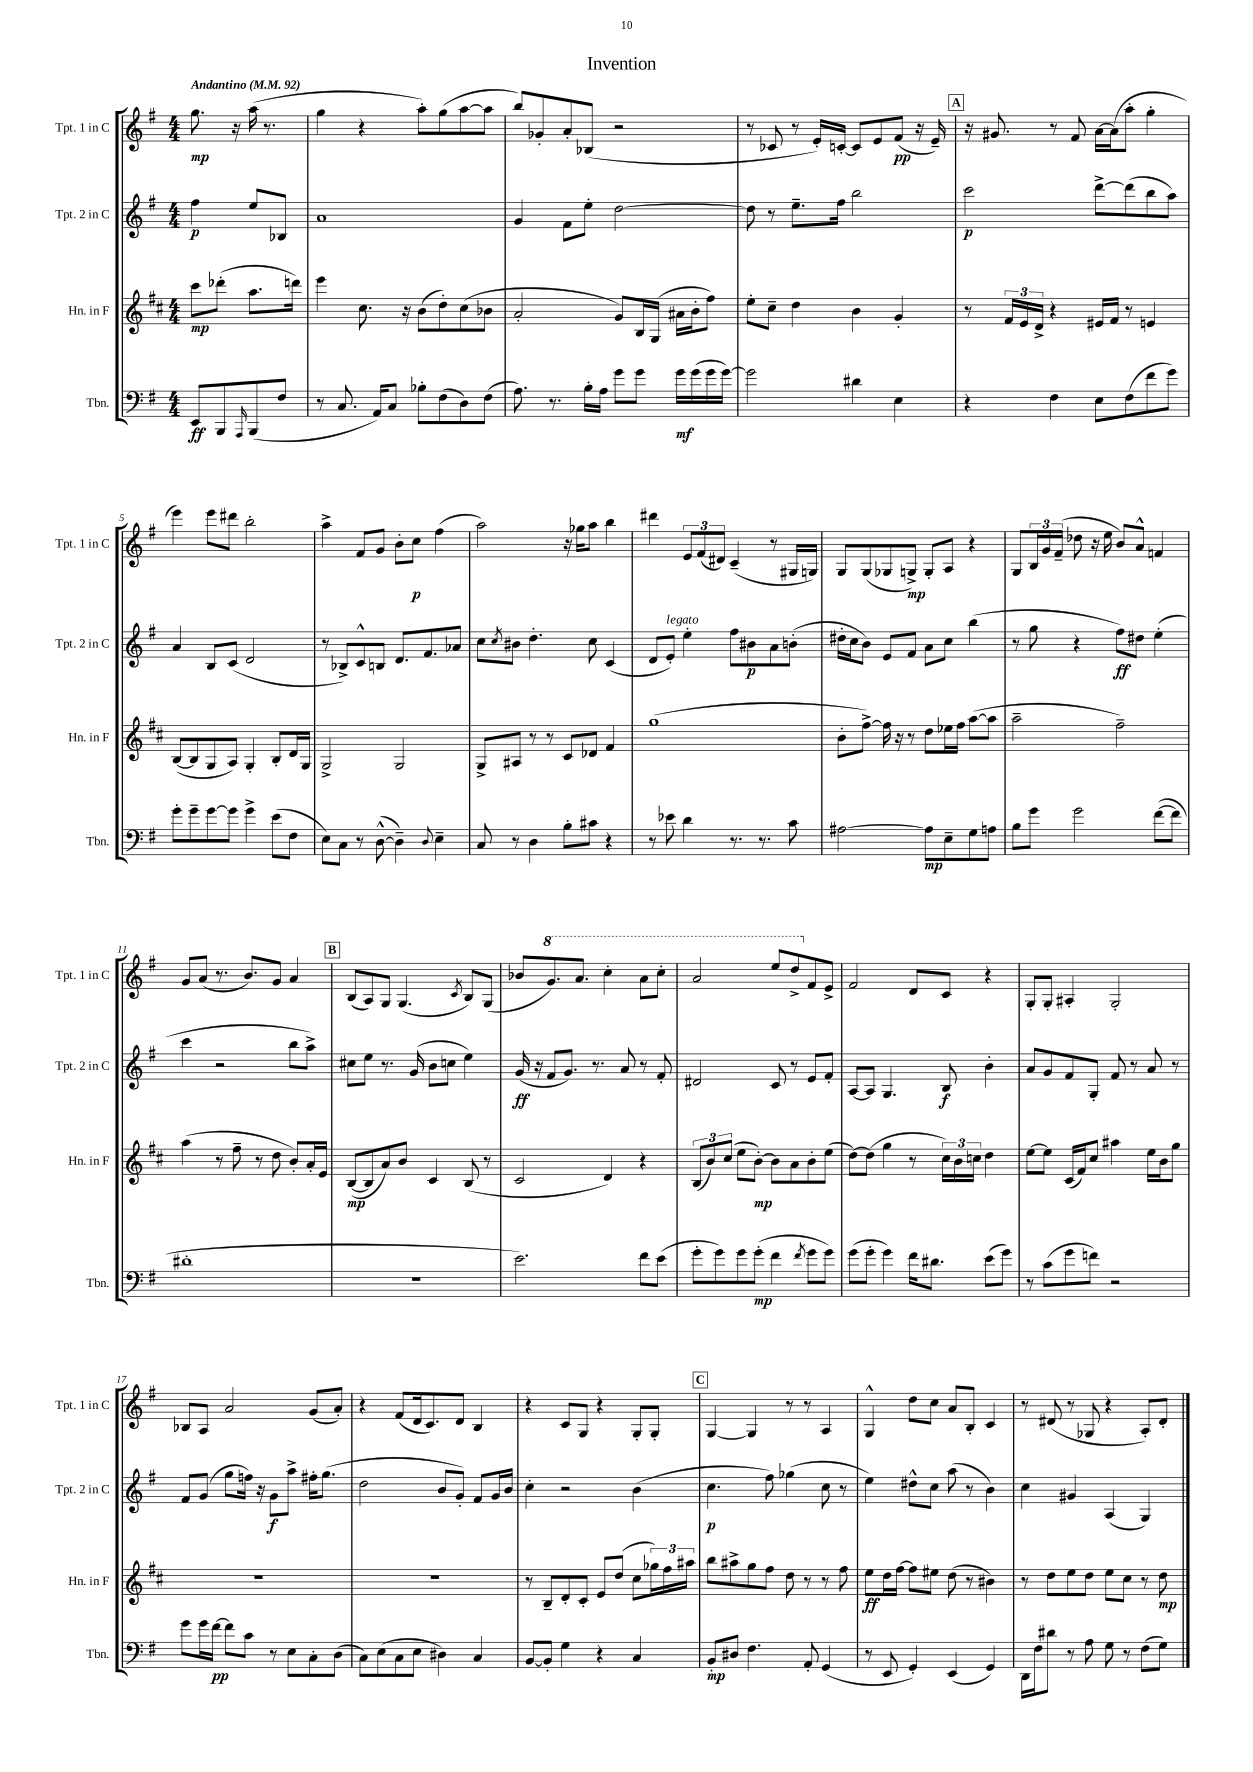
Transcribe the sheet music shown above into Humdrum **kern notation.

**kern	**kern	**kern	**kern
*staff4	*staff3	*staff2	*staff1
*clefF4	*clefG2	*clefG2	*clefG2
*k[f#]	*k[f#c#]	*k[f#]	*k[f#]
*M4/4	*M4/4	*M4/4	*M4/4
*MM92	*MM92	*MM92	*MM92
8EE/L	8ccc#\L	4ff#\	8.gg\
8BBB/	(8ddd-'\J	.	.
.	.	.	16r
16qqAAA/	.	.	.
(8BBB/	8.aa\L	8ee/L	(16aa\
.	.	.	8.r
8F#/J	.	8B-/J	.
.	16ddd\Jk)	.	.
=	=	=	=
8r	4eee\	1a	4gg\
8.C/	.	.	.
.	8.cc#\	.	4r
16AA/LK)	.	.	.
8C/J	.	.	.
.	16r	.	.
8B-'\L	(8b\L	.	8aa'\L)
(8F#\	8dd'\)	.	(8gg\
8D\)	(8cc#\	.	[8aa\
(8F#\J	8b-\J	.	8aa\]J
=	=	=	=
8.A\)	2a'/	4g/	8bb/L)
.	.	.	8g-'/
8.r	.	.	.
.	.	8f#\L	8a'/
16B'\LL	.	8ee'\J	(8B-/J
16A\JJ	.	.	.
8g\L	8g/L)	[2dd\	2r
8g\J	16B/L	.	.
.	(16G/JJ	.	.
16g\LL	16a#\LL	.	.
(16g\	16b'\J	.	.
16g\	8ff#\J)	.	.
[16g\JJ)	.	.	.
=	=	=	=
2g\]	8ee'\L	8dd\]	8r
.	8cc#~\J	8r	8c-/
.	4dd\	8.ee~\L	8r
.	.	.	16e'/LL)
.	.	16ff#\Jk	[16c'/JJ
4d#\	4b\	2bb\	8c/]L
.	.	.	8e/
4E\	4g'/	.	(8f#/J
.	.	.	16r
.	.	.	16e~/)
=	=	=	=
4r	8r	2ccc\	16r
.	.	.	8.g#/
.	24f#/LL	.	.
.	24e/	.	.
.	24d^/JJ	.	.
4F#\	4r	.	8r
.	.	.	8f#/
8E\L	16e#/LL	[8ddd^\L	[16a\LL
.	16f#/JJ	.	(16a\]J
(8F#\	8r	(8ddd\]	8aa'\J
8f#\	4e/	8bb\	4gg'\
8g\J)	.	8aa\J)	.
=	=	=	=
8g'\L	([8B/L	4a/	4eee\)
8g~\	8B/]	.	.
[8g\	8G/	8B/L	8eee\L
8g\]J	8A/J)	(8c/J	8ddd#\J
4g^\	4G'/	2d/	2bb'\
(8e\L	8B'/L	.	.
8F#\J	16d/L	.	.
.	16G/JJ	.	.
=	=	=	=
8E\L)	2G^/	8r	4aa^\
8C\J	.	8B-^/L)	.
8r	.	8c^^/	8f#/L
([8D^^\	.	8B/J	8g/J
4D~\])	2G/	8.d/L	8b'\L
.	.	.	8cc\J
.	.	8.f#/	.
8qqD/	.	.	.
4E~\	.	.	(4ff#\
.	.	8a-/J	.
=	=	=	=
8C/	8G^/L	8cc\L	2aa\)
.	.	8qcc/	.
8r	8A#/J	8b#\J	.
4D\	8r	4.dd'\	.
.	8r	.	.
8B'\L	8c#/L	.	16r
.	.	.	16gg-\LK
8c#\J	8d-/J	8cc\	8aa\J
4r	4f#/	(4c/	4bb\
=	=	=	=
8r	(1gg	8d/L	4ddd#\
8e-\	.	8e'/J)	.
4d\	.	4ee'\	12e/L
.	.	.	(12f#/
.	.	.	12d#/J)
8.r	.	8ff#\L	(4c~/
.	.	8b#\	.
8.r	.	.	.
.	.	8a\	8r
8c\	.	(8b'\J	16G#/LL
.	.	.	16G/JJ)
=	=	=	=
[2A#\	8b'\L	16dd#'\LL	8G/L
.	.	16cc\J	.
.	[8ff#^\J)	8b\J)	(8G/
.	16ff#\]	8e/L	8G-/
.	16r	.	.
.	8r	8f#/J	8G^/J)
8A#\]L	8dd\L	8a\L	8G'/L
8E~\	16ee-\L	8cc\J	8A/J
.	16ff#\JJ	.	.
8G\	([8aa\L	(4bb\	4r
8A\J	8aa\]J	.	.
=	=	=	=
8B\L	2aa~\	8r	8G/L
8g\J	.	8gg\	24B/L
.	.	.	24g/
.	.	.	(24f#~/JJ
2g\	.	4r	8dd-\
.	.	.	16r
.	.	.	16ee\
.	2ff#~\)	8ff#\L)	8b/L)
.	.	8dd#\J	8a^^/J
([8f#\L	.	(4ee'\	4f/
8f#\]J	.	.	.
=	=	=	=
1d#'	(4aa\	4ccc\	8g/L
.	.	.	(8a/J
.	8r	2r	8.r
.	8ff#~\	.	.
.	.	.	8.b/L)
.	8r	.	.
.	8dd\	.	8g/J
.	8b'/L)	8bb\L	4a/
.	16a'/L	8aa^\J)	.
.	16e/JJ	.	.
=	=	=	=
1r	([8B/L	8cc#\L	(8B/L
.	8B/]	8ee\J	8A/)
.	8a/)	8.r	8G/J
.	8b/J	.	(4.G/
.	.	(16g/	.
.	4c#/	8b\L	.
.	.	8cc\J	.
.	.	.	8qc/
.	(8B/	4ee\)	8B/L)
.	8r	.	(8G/J
=	=	=	=
2.e\)	2c#/	(16g/	8b-/L
.	.	16r	.
.	.	8f#/L	8.gg/)
.	.	8.g/J)	.
.	.	.	8.aa/J
.	.	8.r	.
.	4d/)	.	4ccc'\
.	.	8a/	.
8f#\L	4r	8r	8aa\L
(8e\J	.	8f#'/	8ccc'\J
=	=	=	=
8g'\L	(12B/L	2d#/	2aa/
.	12b/)	.	.
8g\)	.	.	.
.	(12cc#/J	.	.
8g\	8ee\L	.	.
(8g'\J	[8b'\J)	.	.
4f#\	8b\]L	8c/	8eee/L
.	8a\	8r	8ddd^/
8qf#/	.	.	.
8g\L	8b'\	8e/L	8f#/
8g\J)	(8ee\J	8f#'/J	8e^/J
=	=	=	=
(8g\L	[8dd\L)	[8A/L	2f#/
8g'\J	(8dd\]J	8A/]J	.
4g\)	4gg\	4.G/	.
16f#\LK	8r	.	8d/L
8.d#\J	.	.	.
.	24cc#\LL)	8B/	8c/J
.	24b\	.	.
.	24cc\JJ	.	.
(8e\L	4dd\	4b'\	4r
8g\J)	.	.	.
=	=	=	=
8r	[8ee\L	8a/L	8G'/L
(8c\L	8ee\]J	8g/	8G'/J
8g\	(16c#/LL	8f#/	4A#'/
.	16f#/J)	.	.
8f\J)	8cc#/J	8G'/J	.
2r	4aa#\	8f#/	2G'/
.	.	8r	.
.	16ee\LL	8a/	.
.	16b\J	.	.
.	8gg\J	8r	.
=	=	=	=
8g\L	1r	8f#/L	8B-/L
16g\L	.	(8g/J	8A/J
[16f#\JJ	.	.	.
8f#\]L	.	8gg\L	2a/
8c\J	.	16ff\Jk)	.
.	.	16r	.
8r	.	8g\L	.
8E\L	.	8aa^\J	.
8C'\	.	16ff#'\LK	(8g/L
.	.	(8.gg\J	.
(8D\J	.	.	8a'/J)
=	=	=	=
8C\L)	1r	2dd\	4r
(8E\	.	.	.
8C\	.	.	(8f#/L
8E\J	.	.	16d/k
.	.	.	8.c/)
4D#\)	.	8b/L	.
.	.	8g'/J)	8d/J
4C/	.	8f#/L	4B/
.	.	16g/L	.
.	.	16b/JJ	.
=	=	=	=
[8BB/L	8r	4cc'\	4r
8BB'/]J	8B~/L	.	.
4G\	8d'/	2r	8c/L
.	8c#'/J	.	8G/J
4r	8e/L	.	4r
.	(8dd/J	.	.
4C/	8cc#\L	(4b\	8G'/L
.	24gg-\L)	.	8G'/J
.	24ff#\	.	.
.	24aa#\JJ	.	.
=	=	=	=
8BB'/L	8bb\L	4.cc\	[4G/
8D#/J	8aa#^\	.	.
4.F#\	8gg\	.	4G/]
.	8ff#\J	8ff#\)	.
.	8dd\	(4gg-\	8r
8AA'/	8r	.	8r
(4GG/	8r	8cc\	4A/
.	8ff#\	8r	.
=	=	=	=
8r	8ee\L	4ee\)	4G^^/
8EE/	16dd\L	.	.
.	[16ff#\JJ	.	.
4GG'/)	8ff#\]L	8dd#^^\L	8dd\L
.	8ee#\J	8cc\J	8cc\J
(4EE/	(8dd\	(8aa\	8a/L
.	8r	8r	8B'/J
4GG/)	4b#\)	4b\)	4c/
=	=	=	=
16DD\LL	8r	4cc\	8r
16F#\J	.	.	.
8d#\J	8dd\L	.	(8d#/
8r	8ee\	4g#/	8r
8A\	8dd\J	.	8G-/
8G\	8ee\L	(4A/	4r
8r	8cc#\J	.	.
(8F#\L	8r	4G/)	8A'/L)
8G\J)	8dd\	.	8d#'/J
==	==	==	==
*-	*-	*-	*-
